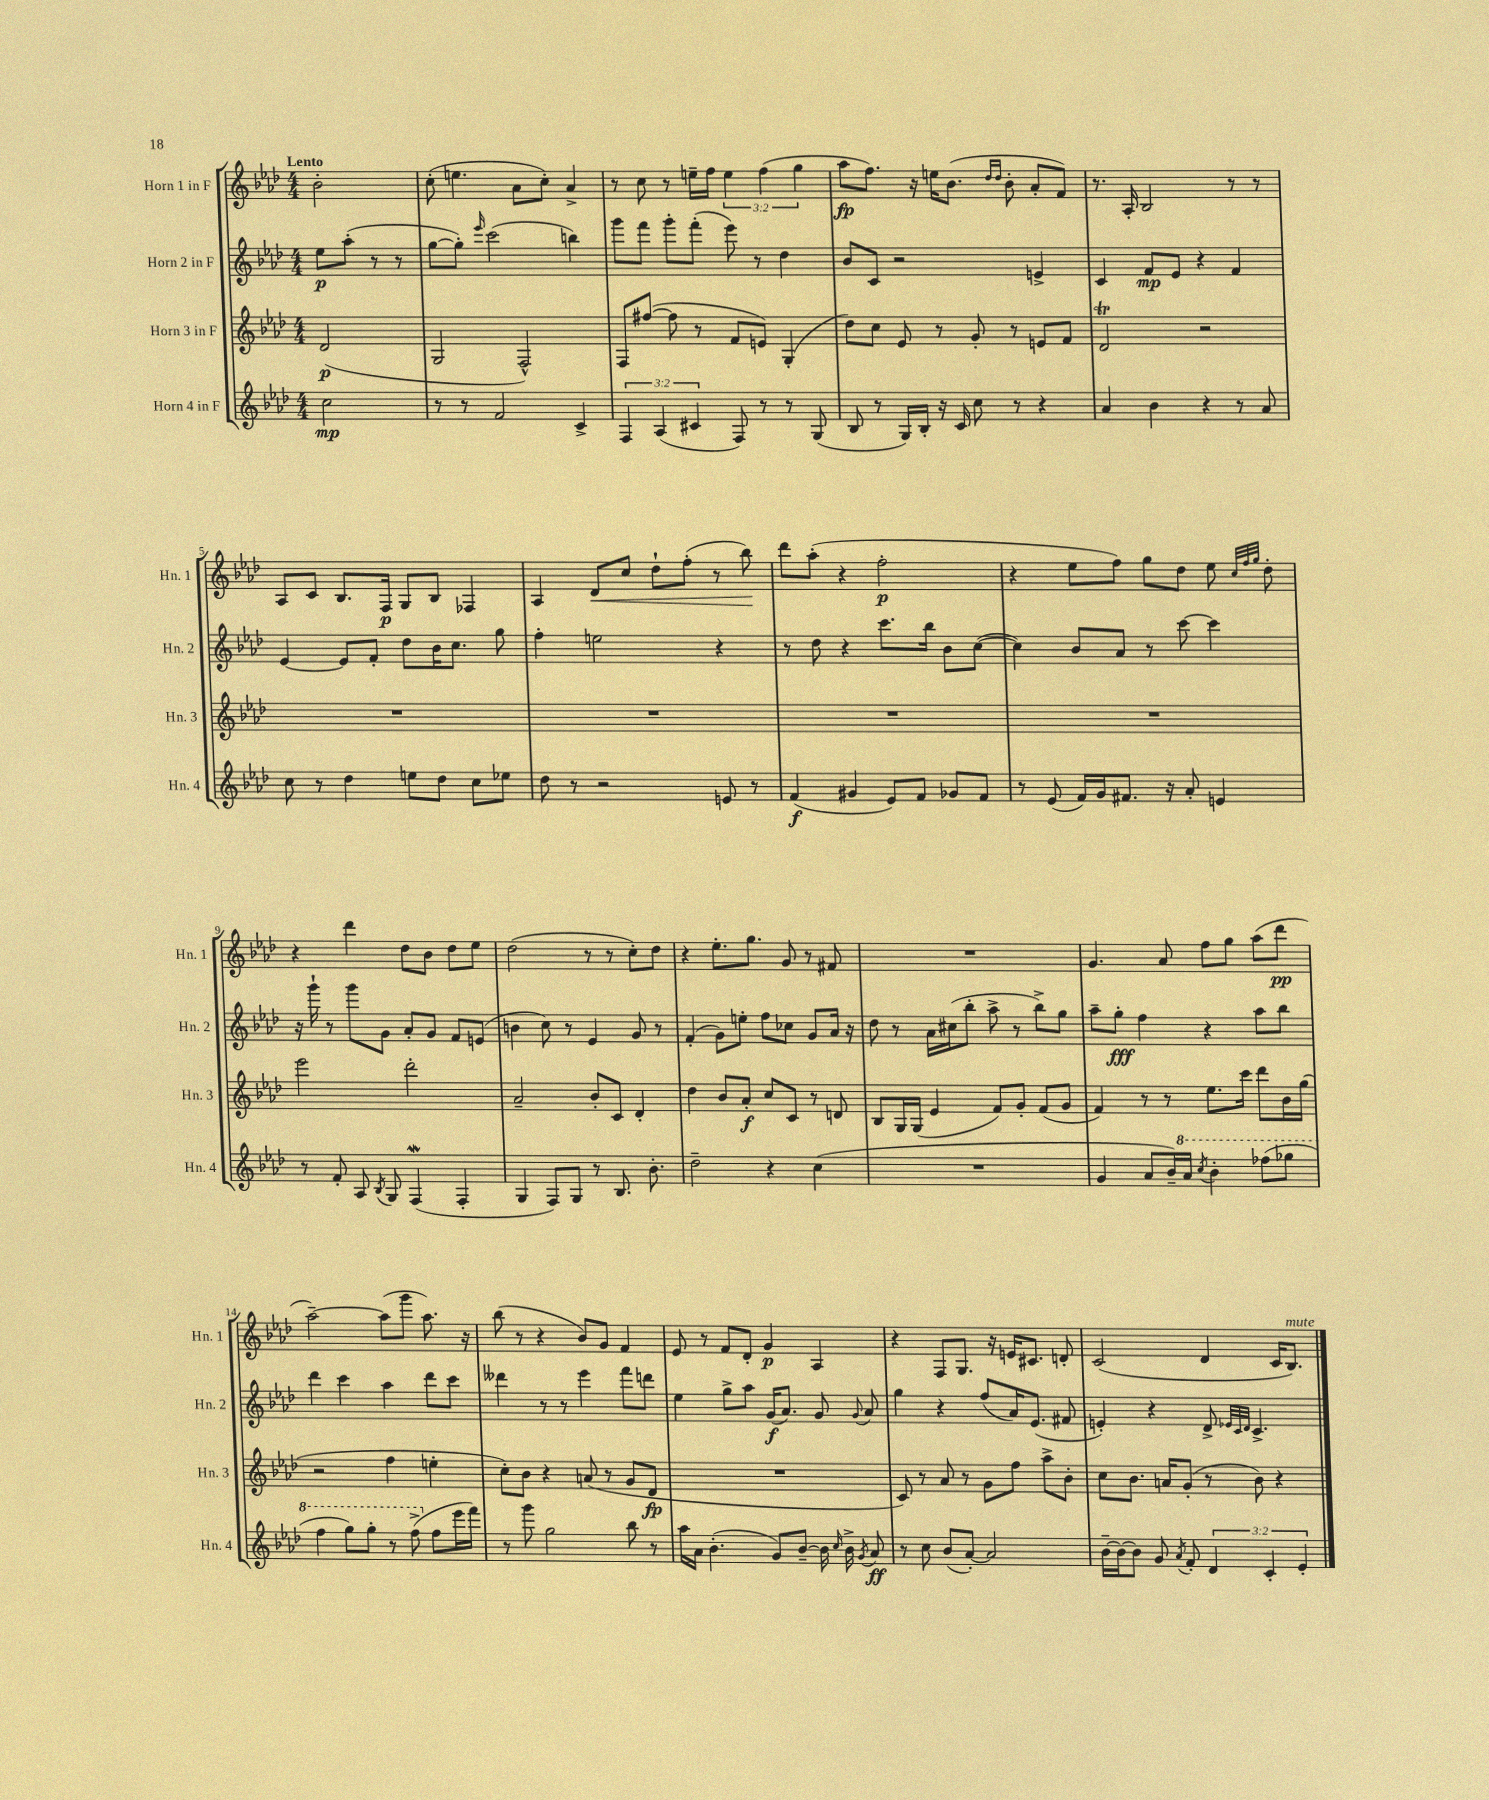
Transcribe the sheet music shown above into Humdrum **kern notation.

**kern	**kern	**kern	**kern
*staff4	*staff3	*staff2	*staff1
*clefG2	*clefG2	*clefG2	*clefG2
*k[b-e-a-d-]	*k[b-e-a-d-]	*k[b-e-a-d-]	*k[b-e-a-d-]
*M4/4	*M4/4	*M4/4	*M4/4
2cc	(2d-	8ee-	2b-'
.	.	(8aa-'	.
.	.	8r	.
.	.	8r	.
=	=	=	=
8r	2G	[8gg	(8cc'
8r	.	8gg'])	4.ee
.	.	16qqeee-	.
2f	.	(2ccc	.
.	2F^^)	.	8a-
.	.	.	8cc')
4c^	.	4bb)	4a-^
=	=	=	=
6F	8F	8ggg	8r
.	([8ff#	8fff	8cc
(6A-	.	.	.
.	8ff#]	8ggg'	8r
6c#	.	.	.
.	8r	(8fff'	16ee~
.	.	.	16ff
8F)	8f	8eee-)	6ee
8r	8e)	8r	.
.	.	.	(6ff
8r	(4G'	4dd-	.
.	.	.	6gg
(8G	.	.	.
=	=	=	=
8B-	8dd-)	8b-	8aa-
8r	8cc	8c	8.ff)
16G)	8e-	2r	.
16B-'	.	.	16r
16r	8r	.	16ee
16c	.	.	(8.b-
8cc	8g'	.	.
.	.	.	16qqdd-
.	.	.	16qqdd-
8r	8r	.	8b-'
4r	8e	4e^	8a-'
.	8f	.	8f)
=	=	=	=
4a-	2d-	4c	8.r
.	.	.	16A-'
4b-	.	8f	2B-
.	.	8e-	.
4r	2r	4r	.
8r	.	4f	8r
8a-	.	.	8r
=	=	=	=
8cc	1r	[4e-	8A-
8r	.	.	8c
4dd-	.	8e-]	8.B-
.	.	8f'	.
.	.	.	16F
8ee	.	8dd-	8G
8dd-	.	16b-	8B-
.	.	8.cc	.
8cc	.	.	4F-
8ee-	.	8gg	.
=	=	=	=
8dd-	1r	4ff'	4A-
8r	.	.	.
2r	.	2ee	8d-
.	.	.	8cc
.	.	.	8dd-`
.	.	.	(8ff'
8e	.	4r	8r
8r	.	.	8bb-)
=	=	=	=
(4f	1r	8r	8ddd-
.	.	8dd-	(8aa-'
4g#	.	4r	4r
8e-)	.	8.ccc	2ff'
8f	.	.	.
.	.	16bb-	.
8g-	.	8b-	.
8f	.	([8cc	.
=	=	=	=
8r	1r	4cc])	4r
(8e-	.	.	.
16f)	.	8b-	8ee-
16g	.	.	.
8.f#	.	8a-	8ff)
.	.	8r	8gg
16r	.	.	.
8a-'	.	[8ccc	8dd-
4e	.	4ccc]	8ee-
.	.	.	32qqcc
.	.	.	32qqff
.	.	.	32qqgg
.	.	.	8dd-'
=	=	=	=
8r	2eee-	16r	4r
.	.	16ggg`	.
8f'	.	8r	.
8A-	.	8ggg	4ddd-
8qB-	.	.	.
8G	.	8g	.
(4F	2ddd-'	8a-'	8dd-
.	.	8g	8b-
4F'	.	8f	8dd-
.	.	(8e	8ee-
=	=	=	=
4G	2a-~	4b	(2dd-
8F)	.	8cc)	.
8G	.	8r	.
8r	8b-'	4e-	8r
8.B-	8c	.	8r
.	4d-'	8g	8cc')
8.b-'	.	.	.
.	.	8r	8dd-
=	=	=	=
2dd-~	4dd-	(4f'	4r
.	8b-	8g)	8.ee-'
.	8a-'	8ee'	.
.	.	.	8.gg
4r	8cc	8ff	.
.	8c	8cc-	8g
(4cc	8r	8g	8r
.	8d	16a-	8f#
.	.	16r	.
=	=	=	=
1r	8B-	8dd-	1r
.	16G	8r	.
.	(16G	.	.
.	4e-	16a-	.
.	.	(16cc#	.
.	.	8bb-'	.
.	8f)	8aa-^	.
.	8g'	8r	.
.	(8f	8bb-^)	.
.	8g	8gg	.
=	=	=	=
4g	4f)	8aa-~	4.g
.	.	8gg'	.
8a-	8r	4ff	.
16b-~)	8r	.	8a-
16aa-	.	.	.
8qccc	.	.	.
4bb-'	8.ee-	4r	8ff
.	.	.	8gg
.	16ccc	.	.
(8fff-	8ddd-	8aa-	(8aa-
8ggg-	16b-	8bb-	8ddd-
.	(16gg	.	.
=	=	=	=
4fff	2r	4ddd-	[2aa-~)
8ggg)	.	4ccc	.
8ggg'	.	.	.
8r	4ff	4aa-	(8aa-]
(8fff^	.	.	8ggg
8ff	4ee'	8ddd-	8.aa-)
16eee-	.	8ccc	.
16fff)	.	.	16r
=	=	=	=
8r	8cc')	4ddd--	(8bb-
8ggg	8b-	.	8r
2gg	4r	8r	4r
.	.	8r	.
.	(8a	4eee-	8b-)
.	8r	.	8g
8bb-	8g	8fff	4f
8r	8d-	8ddd	.
=	=	=	=
16aa-	1r	4ee-	8e-
16a-	.	.	.
(4.b-'	.	.	8r
.	.	8gg^	8f
.	.	8aa-	8d-'
8g)	.	(16g	4g
.	.	8.a-)	.
[8b-~	.	.	.
16b-]	.	8g	4A-
16qqcc	.	.	.
16b-^	.	.	.
8qg	.	8qqg	.
8a-	.	8a-	.
=	=	=	=
8r	8c)	4gg	4r
8cc	8r	.	.
(8b-	8a-	4r	8F
[8a-')	8r	.	8.G
2a-]	8g	(8ff	.
.	.	.	16r
.	8ff	16a-)	16e
.	.	(8.e-	8.c#
.	8aa-^	.	.
.	8b-'	8f#	8d'
=	=	=	=
[16b-~	8cc	4e')	(2c
16b-_	.	.	.
8b-]	8.b-	.	.
8g	.	4r	.
.	16a	.	.
8qa-	.	.	.
8f'	(8g'	.	.
6d-	8r	8d-^	4d-
.	.	32qqe-	.
.	.	32qqc	.
.	.	32qqd-	.
.	8b-)	4.c^	.
6c'	.	.	.
.	4r	.	16c
.	.	.	8.B-)
6e-'	.	.	.
==	==	==	==
*-	*-	*-	*-
